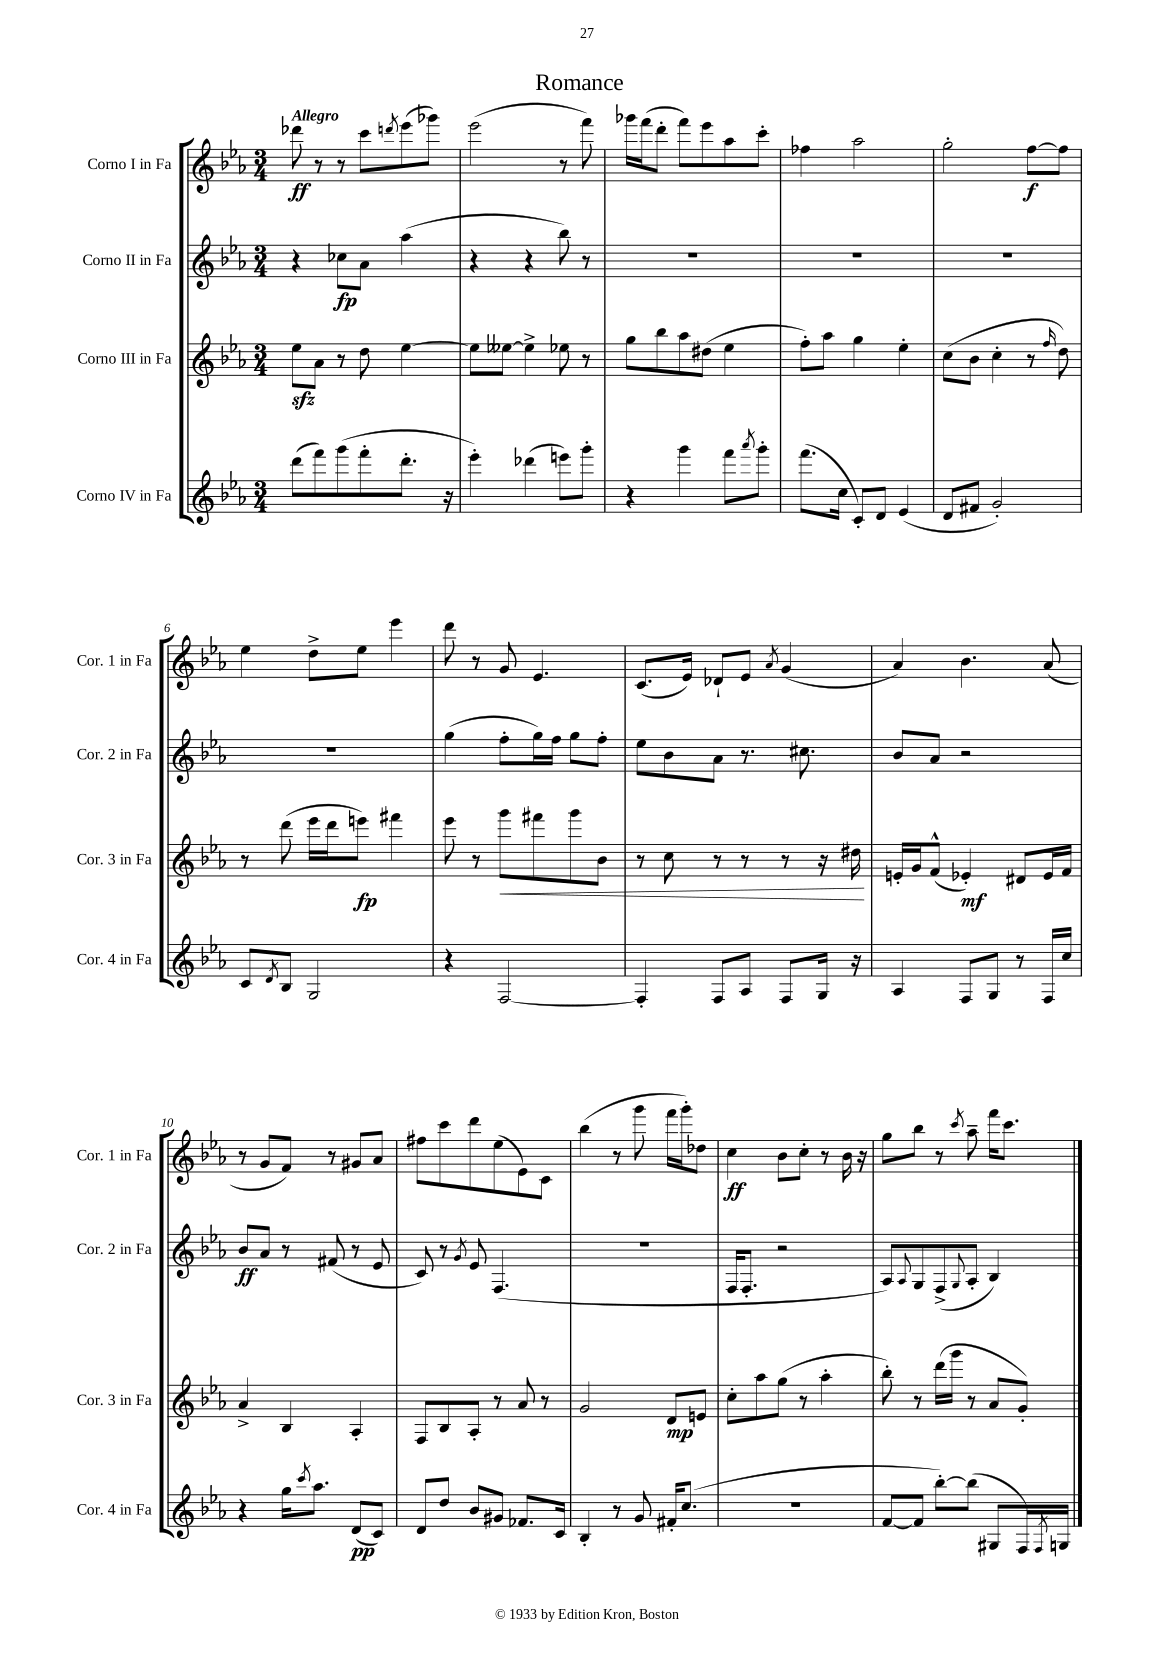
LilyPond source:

\header { title = "Romance" }
<<
\new StaffGroup <<
\new Staff = "s0" \with { instrumentName = "Corno I in Fa" shortInstrumentName = "Cor. 1 in Fa" } {
    \clef treble \key ees \major \numericTimeSignature \time 3/4 \tempo "Allegro"
    des'''8\ff r8 r8 c'''8 \acciaccatura { d'''8 } ees'''8( ges'''8) |
    ees'''2( r8 f'''8) |
    ges'''16 f'''16( d'''8-. f'''8) ees'''8 aes''8 c'''8-. |
    fes''4 aes''2 |
    g''2-. f''8~\f f''8 |
    ees''4 d''8-> ees''8 ees'''4 |
    d'''8 r8 g'8 ees'4. |
    c'8.( ees'16) des'8-! ees'8 \acciaccatura { aes'8 } g'4( |
    aes'4) bes'4. aes'8( |
    r8 g'8 f'8) r8 gis'8 aes'8 |
    fis''8 c'''8 d'''8 ees''8( ees'8) c'8 |
    bes''4( r8 g'''8 f'''16 g'''16-.) des''8 |
    c''4\ff bes'8 c''8-. r8 bes'16 r16 |
    g''8 bes''8 r8 \acciaccatura { c'''8 } aes''8-- f'''16 c'''8. \bar "|." |
}
\new Staff = "s1" \with { instrumentName = "Corno II in Fa" shortInstrumentName = "Cor. 2 in Fa" } {
    \clef treble \key ees \major \numericTimeSignature \time 3/4
    r4 ces''8\fp aes'8 aes''4( |
    r4 r4 bes''8) r8 |
    R2. |
    R2. |
    R2. |
    R2. |
    g''4( f''8-. g''16) f''16 g''8 f''8-. |
    ees''8 bes'8 aes'8 r8. cis''8. |
    bes'8 aes'8 r2 |
    bes'8\ff aes'8 r8 fis'8( r8 ees'8 |
    c'8) r8 \acciaccatura { g'8 } ees'8 f4.( |
    R2. |
    f16 f8.-. r2 |
    aes8) \appoggiatura { aes8 } g8 f8->( \appoggiatura { g8 } aes8-. bes4) \bar "|." |
}
\new Staff = "s2" \with { instrumentName = "Corno III in Fa" shortInstrumentName = "Cor. 3 in Fa" } {
    \clef treble \key ees \major \numericTimeSignature \time 3/4
    ees''8\sfz aes'8 r8 d''8 ees''4~ |
    ees''8 eeses''8~ eeses''4-> ees''8 r8 |
    g''8 bes''8 aes''8 dis''8( ees''4 |
    f''8-.) aes''8 g''4 ees''4-. |
    c''8( bes'8 c''4-. r8 \grace { f''16 } d''8) |
    r8 d'''8( ees'''16 d'''16 e'''8\fp) fis'''4 |
    ees'''8 r8 g'''8\< fis'''8 g'''8 bes'8 |
    r8 c''8 r8 r8 r8 r16 dis''16\! |
    e'16-. g'16 f'8-^( ees'4-.\mf) dis'8 ees'16 f'16 |
    aes'4-> bes4 aes4-. |
    f8 bes8 aes8-. r8 aes'8 r8 |
    g'2 d'8\mp e'8 |
    c''8-. aes''8 g''8( r8 aes''4-. |
    bes''8-.) r8 d'''16( g'''16 r8 aes'8 g'8-.) \bar "|." |
}
\new Staff = "s3" \with { instrumentName = "Corno IV in Fa" shortInstrumentName = "Cor. 4 in Fa" } {
    \clef treble \key ees \major \numericTimeSignature \time 3/4
    d'''8( f'''8) g'''8( f'''8-. d'''8.-. r16 |
    ees'''4-.) des'''4( e'''8) g'''8-. |
    r4 g'''4 f'''8 \acciaccatura { aes'''8 } g'''8-. |
    f'''8.( c''16 c'8-.) d'8 ees'4( |
    d'8 fis'8 g'2-.) |
    c'8 \acciaccatura { d'8 } bes8 g2 |
    r4 f2~ |
    f4-. f8 aes8 f8 g16 r16 |
    aes4 f8 g8 r8 f16 c''16 |
    r4 g''16 \acciaccatura { c'''8 } aes''8. d'8\pp( c'8) |
    d'8 d''8 bes'8 gis'8 fes'8. c'16 |
    bes4-. r8 g'8 fis'16-. c''8.( |
    R2. |
    f'8~ f'8 bes''8~-.) bes''8( gis8 f16) \acciaccatura { f8 } g16 \bar "|." |
}
>>
>>
